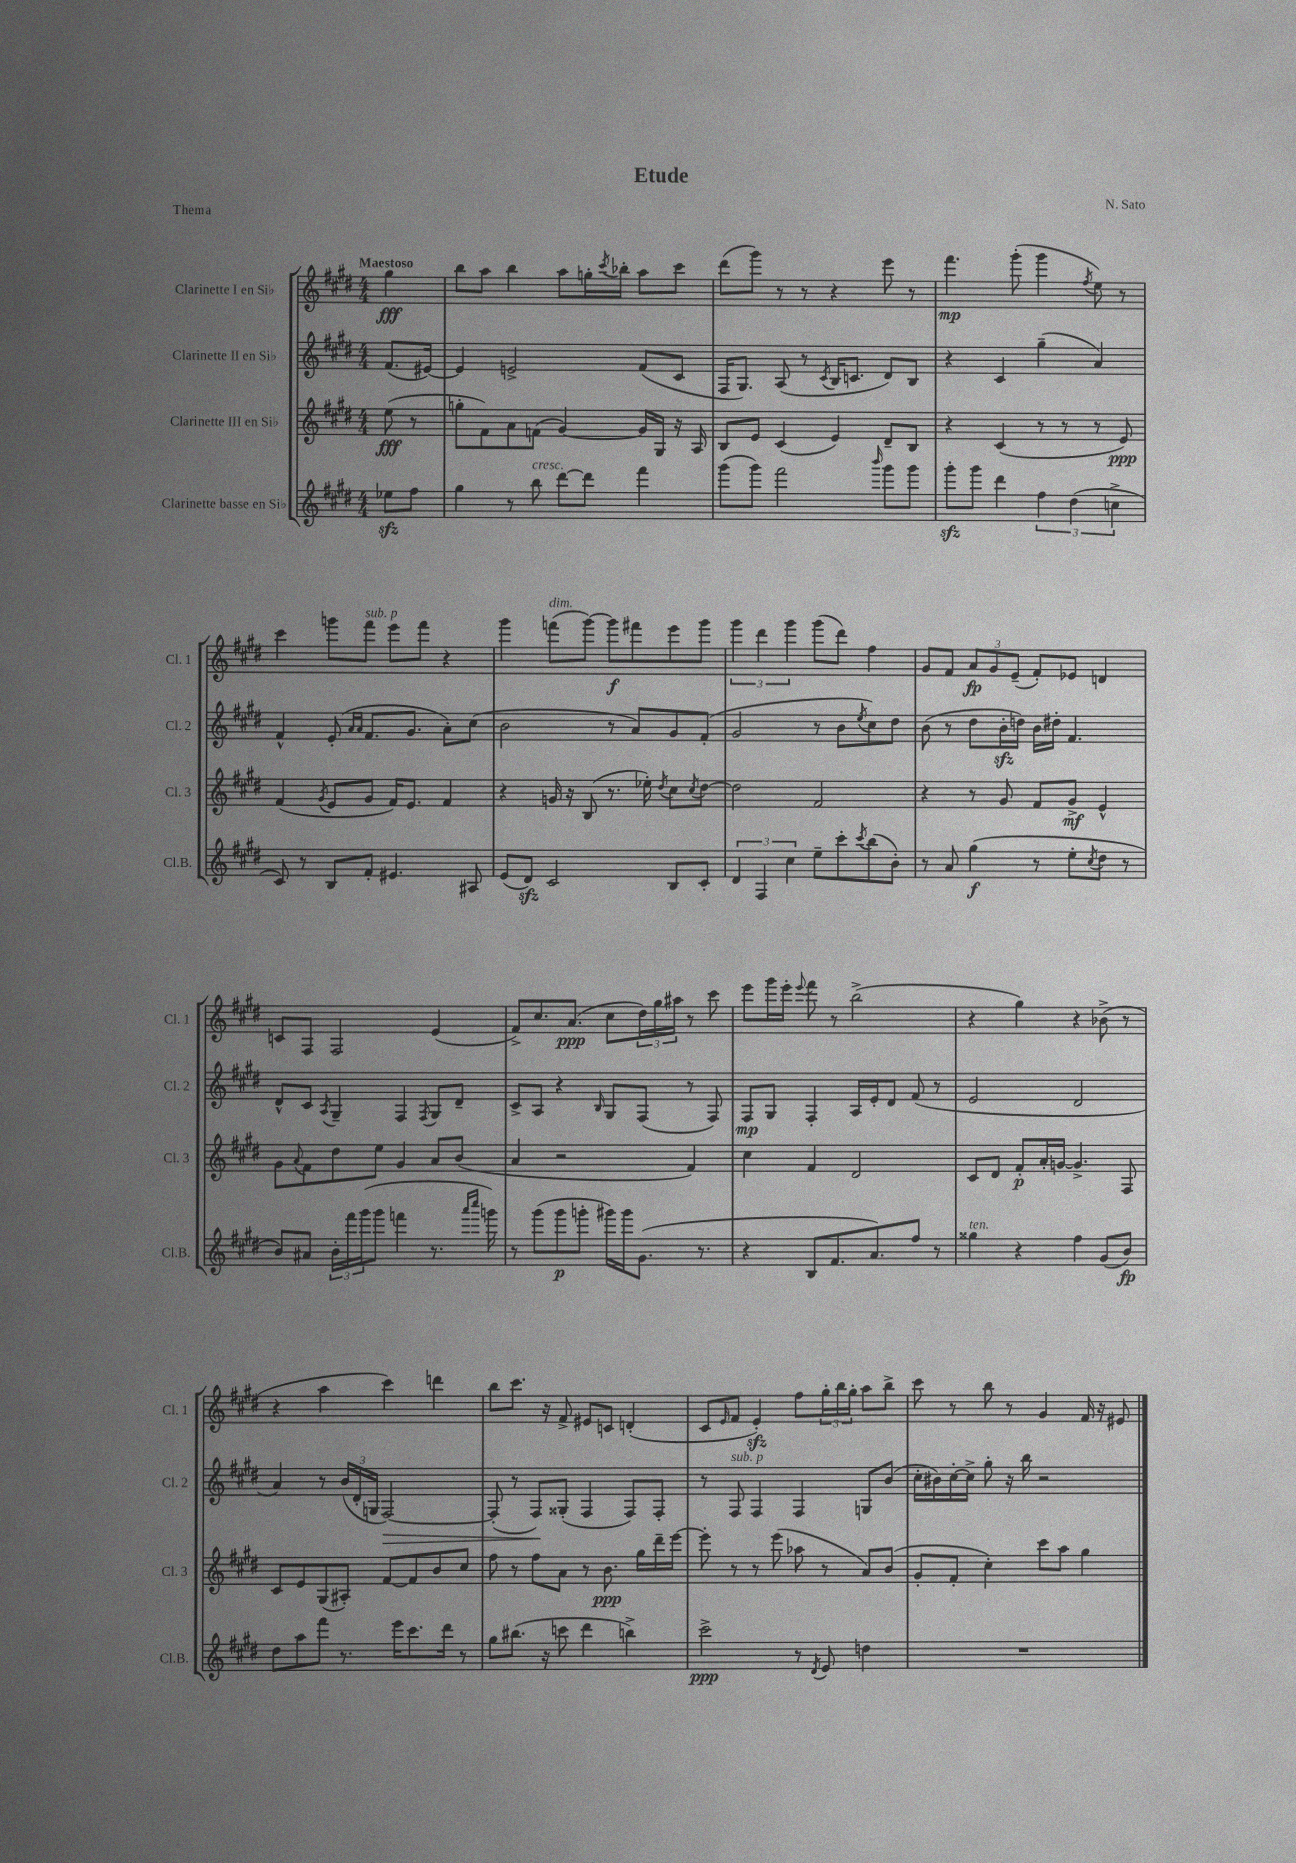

**kern	**kern	**kern	**kern
*staff4	*staff3	*staff2	*staff1
*clefG2	*clefG2	*clefG2	*clefG2
*k[f#c#g#d#]	*k[f#c#g#d#]	*k[f#c#g#d#]	*k[f#c#g#d#]
*M4/4	*M4/4	*M4/4	*M4/4
8ee-\L	(8ee\	(8.f#/L	4gg#\
8ff#\J	8r	.	.
.	.	[16e#/Jk)	.
=	=	=	=
4gg#\	8gg'\L	4e#/]	8bb\L
.	8f#\)	.	8aa\J
8r	8a\	2e^/	4bb\
8bb\	(8f\J	.	.
[8ddd#\L	[4g#/)	.	8aa\L
8ddd#\]J	.	.	16gg'\L
.	.	.	8qccc#/
.	.	.	16bb-'\JJ
4fff#\	16g#/]LL	(8f#/L	8aa\L
.	16G#/JJ	.	.
.	16r	8c#/J	8ccc#\J
.	16A/	.	.
=	=	=	=
(8ggg#\L	8B/L	16F#/LK	(8ddd#\L
.	.	8.G#/J)	.
8ggg#\J)	8e/J	.	8ggg#\J)
2fff#\	(4c#/	(8A/	8r
.	.	8r	8r
.	.	8qc#/	.
.	4e/)	16B/LK	4r
.	.	8.c/J	.
16qqbbb/	.	.	.
8ggg#\L	8d#~/L	8d#/L)	8eee\
8ggg#\J	8B/J	8B/J	8r
=	=	=	=
8ggg#'\L	4r	4r	4.fff#\
8ggg#\J	.	.	.
4ddd#\	(4c#/	4c#/	.
.	.	.	(8ggg#'\
6ff#\	8r	(4gg#~\	4ggg#\
.	8r	.	.
(6dd#\	.	.	.
.	.	.	8qff#/
.	8r	4a/)	8ee\)
6cc^\	.	.	.
.	8e/)	.	8r
=	=	=	=
8c#/)	(4f#/	4f#^^/	4ccc#\
8r	.	.	.
.	8qg#/	.	.
8B/L	8e/L	(8e'/	8ggg\L
.	.	16qqa/LL	.
.	.	16qqa/JJ	.
8f#'/J	8g#/J	8.f#/L	8fff#\J
4.e#/	16f#/LK)	.	8eee\L
.	8.e/J	8.g#/J	.
.	.	.	8fff#\J
.	4f#/	8a'\L)	4r
8A#/	.	(8cc#\J	.
=	=	=	=
(8e/L	4r	2b\	4ggg#\
8d#/J)	.	.	.
2c#/	16g/	.	(8fff\L
.	16r	.	.
.	(8B/	.	[8ggg#\J)
.	8.r	8r	8ggg#\]L
.	.	8a/L)	8fff#\
.	16ee-'\)	.	.
.	8qdd#/	.	.
8B/L	8cc#\L	8g#/	8eee\
.	8qcc#/	.	.
8c#'/J	[8dd#\J	(8f#'/J	8ggg#\J
=	=	=	=
6d#/	2dd#\]	2g#/	6ggg#\
6F#/	.	.	6ddd#\
6cc#\	.	.	6ggg#\
8ee~\L	2f#/	8r	(8ggg#\L
8ccc#'\	.	8b\L	8ddd#\J)
8qccc#/	.	8qee/	.
(8bb\	.	8cc#\)	4ff#\
8b'\J)	.	8dd#\J	.
=	=	=	=
8r	4r	(8b\	8g#/L
8a/	.	8r	8f#/J
(4gg#\	8r	8dd#\L	12a/L
.	.	.	12g#/
.	8g#/	16b'\L	.
.	.	.	(12e~/J
.	.	16dd\JJ)	.
8r	8f#/L	16b\LL	8f#'/L)
.	.	16dd#'\JJ	.
8ee'\L	8g#^/J	4.f#/	8e-/J
8qcc#/	.	.	.
8dd#\J	4e^^/	.	4d/
8r	.	.	.
=	=	=	=
8b/L)	8g#\L	8d#^^/L	8c/L
.	8qqa/	.	.
8a#/J	8f#\	8c#/J	8F#/J
.	.	8qA/	.
24b'\LL	8dd#\	4G#~/	2F#/
24fff#\	.	.	.
(24ggg#\J	.	.	.
8ggg#\J	8ee\J	.	.
4fff\	4g#/	4F#/	.
.	.	8qF#/	.
8.r	8a/L	8G#/L	(4e/
.	(8b/J	8d#~/J	.
16qqaaa/LL	.	.	.
16qqcccc#/JJ	.	.	.
16ggg\)	.	.	.
=	=	=	=
8r	4a/	8c#^/L	8f#^/L)
(8ggg#\L	.	8A/J	8.cc#/
8ggg#\	2r	4r	.
.	.	.	(8.a/J
8ggg'\J	.	.	.
.	.	16qqB/	.
16ggg#\LL)	.	8G#/L	8cc#\L
16ggg#\J	.	.	.
(8.g#\J	.	(8F#/J	24dd#\L)
.	.	.	24gg#\
.	.	.	24aa#\JJ
.	4f#/)	8r	8r
8.r	.	.	.
.	.	8F#/)	8ccc#\
=	=	=	=
4r	4cc#\	8F#/L	8eee\L
.	.	8G#/J	16ggg#\L
.	.	.	16eee'\JJ
.	.	.	8qqeee/
8B/L	4f#/	4F#'/	8fff#\
8.f#/	.	.	8r
.	2d#/	16A/LL	(2bb^\
8.a/)	.	16e'/J	.
.	.	8d#/J	.
8ff#/J	.	(8f#/	.
8r	.	8r	.
=	=	=	=
4gg##\	8c#/L	2e/	4r
.	8d#/J	.	.
4r	8f#'/L	.	4gg#\)
.	16a'/L	.	.
.	[16g/JJ	.	.
4ff#\	4.g^/]	2d#/	4r
(8g#/L	.	.	(8b-^\
8b/J)	8F#/	.	8r
=	=	=	=
8dd#\L	8c#/L	4a/)	4r
8aa\	8e/	.	.
8fff#\J	(8G#/	8r	4aa\
8.r	8A#'/J)	(24b/LL	.
.	.	24d#'/	.
.	.	24G/JJ	.
.	[8f#/L	[2F#/)	4ccc#\)
16eee\LK	.	.	.
8.ccc#\	8f#/]	.	.
.	8b/	.	4ddd\
16ddd#\Jk	.	.	.
8r	8cc#/J	.	.
=	=	=	=
8gg#\L	8ff#\	(8F#'/]	8bb\L
(8.bb#\J	8r	8r	8.ccc#\J
.	8ff#\L	8F#/L)	.
16r	.	.	16r
8ccc\	8a\J	(8G##'/J	8f#^/
4ddd#\	8r	4F#/	8e#/L
.	8.b\	.	8c/J
4bb^\)	.	8F#/L)	(4d'/
.	16gg#\LL	.	.
.	16ddd#~\	8F#'/J	.
.	[16eee\JJ	.	.
=	=	=	=
2ccc#^\	8eee'\]	8r	8c#/L
.	.	.	16qqe/
.	8r	8F#/	8f#/J
.	8r	4F#/	4e'/)
.	(8eee\	.	.
8r	8aa-\	4F#/	8ff#\L
8qd#/	.	.	.
8e/	8r	.	24gg#'\L
.	.	.	24bb\
.	.	.	24gg#'\JJ
4dd\	8a/L)	8G/L	8aa\L
.	(8b/J	(8b/J	8bb^\J
=	=	=	=
1r	8g#'/L	16cc#'\LL	8ccc#\
.	.	16b#\)	.
.	8f#'/J	[16cc#'\	8r
.	.	16cc#^\]JJ	.
.	4cc#'\)	8gg#'\	8bb\
.	.	16r	8r
.	.	16bb\	.
.	8ccc#\L	2r	4g#/
.	8aa\J	.	.
.	4gg#\	.	16f#/
.	.	.	16r
.	.	.	8e#/
==	==	==	==
*-	*-	*-	*-
